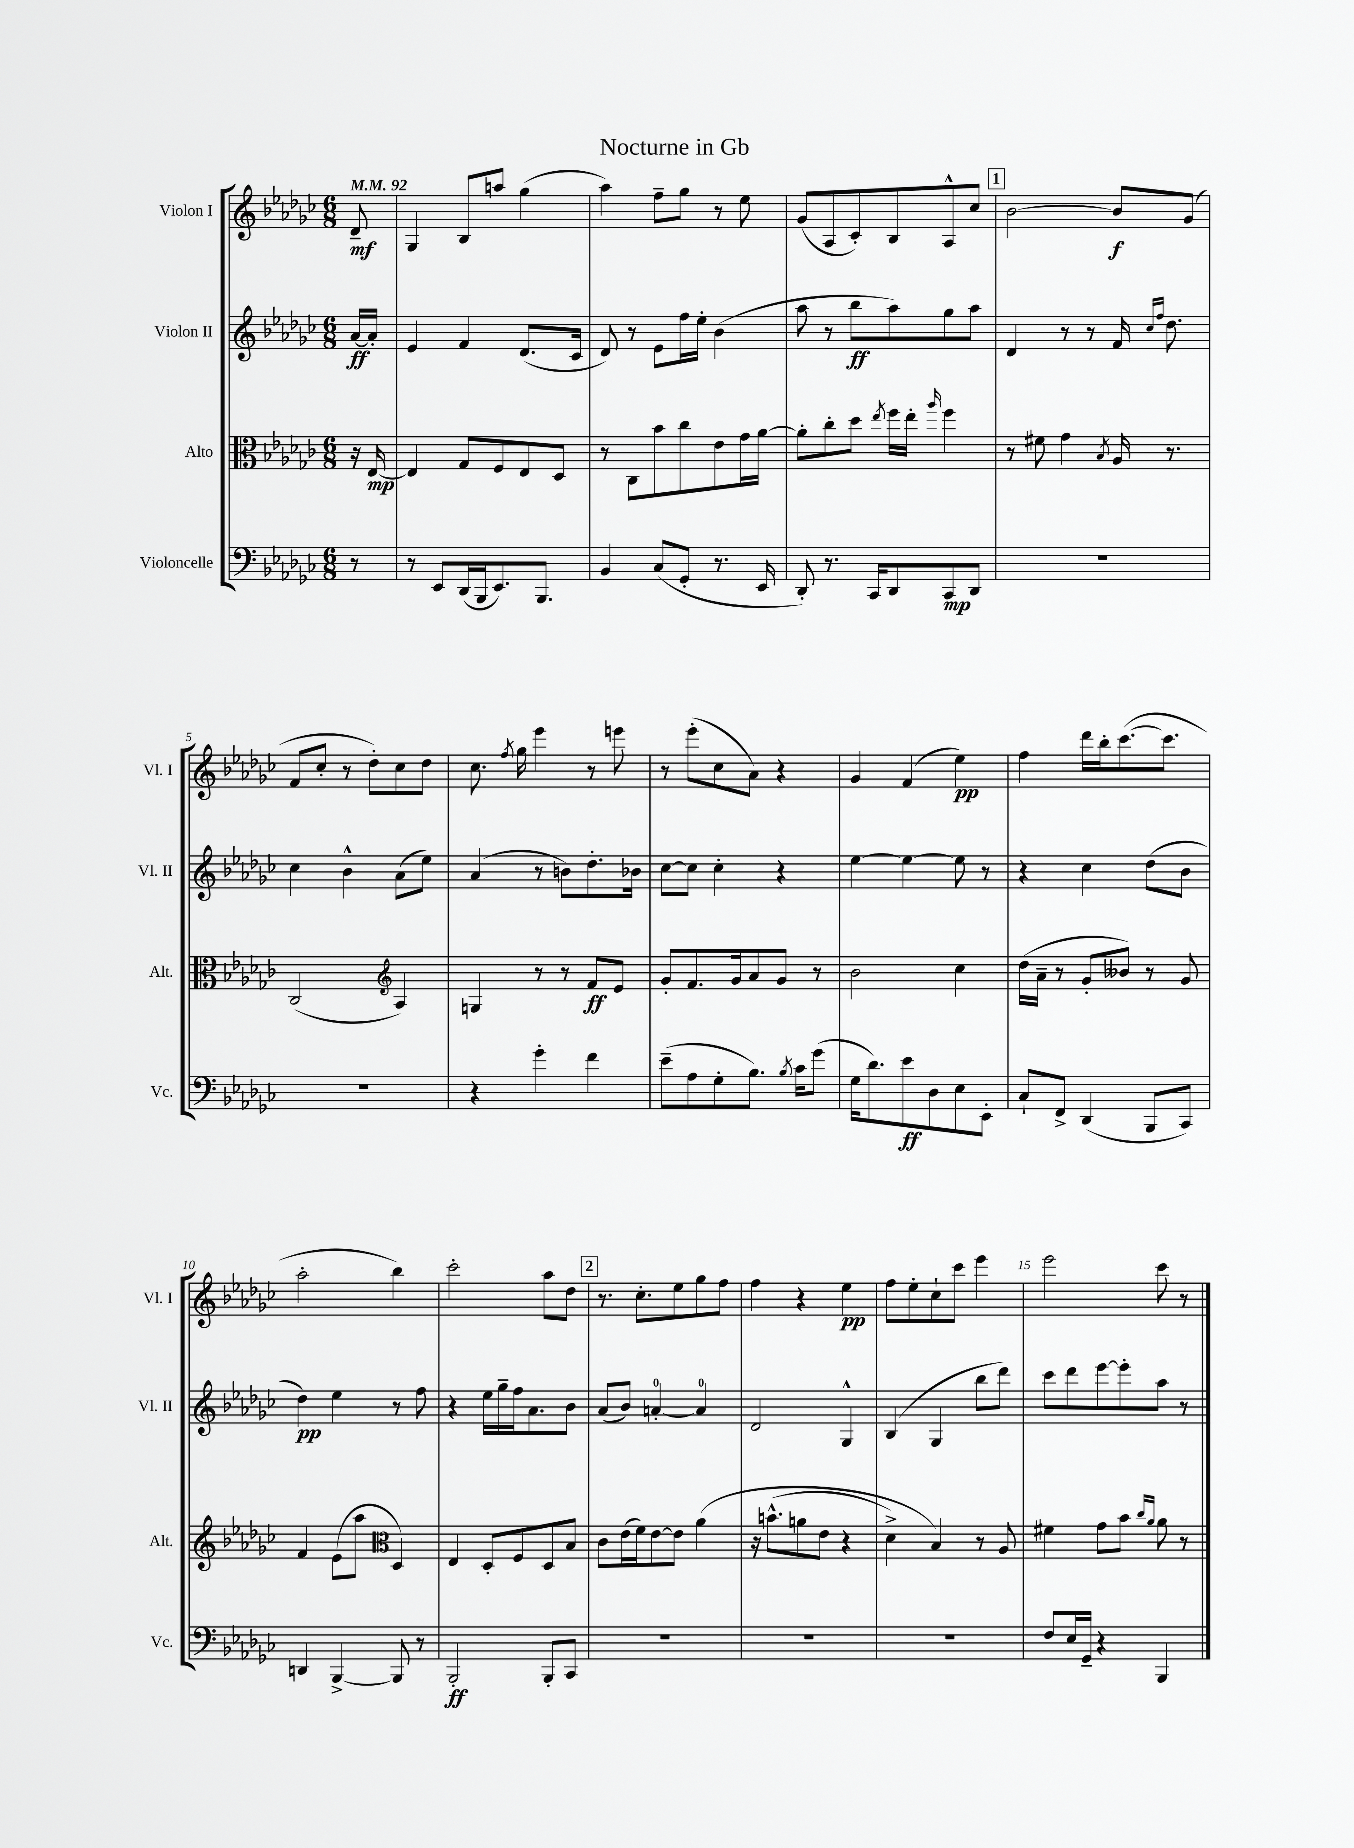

**kern	**dynam	**kern	**dynam	**kern	**dynam	**kern	**dynam
*part4	*part4	*part3	*part3	*part2	*part2	*part1	*part1
*staff4	*staff4	*staff3	*staff3	*staff2	*staff2	*staff1	*staff1
*I"Violoncelle	*	*I"Alto	*	*I"Violon II	*	*I"Violon I	*
*I'Vc.	*	*I'Alt.	*	*I'Vl. II	*	*I'Vl. I	*
*clefF4	*	*clefC3	*	*clefG2	*	*clefG2	*
*k[b-e-a-d-g-c-]	*	*k[b-e-a-d-g-c-]	*	*k[b-e-a-d-g-c-]	*	*k[b-e-a-d-g-c-]	*
*M6/8	*	*M6/8	*	*M6/8	*	*M6/8	*
*MM92	*	*MM92	*	*MM92	*	*MM92	*
=	=	=	=	=	=	=	=
8r	.	16r	.	[16a-/LL	ff	8d-~/	mf
.	.	[16E-/	mp	16a-'/JJ]	.	.	.
=1	=1	=1	=1	=1	=1	=1	=1
8r	.	4E-/]	.	4e-/	.	4G-/	.
8EE-/L	.	.	.	.	.	.	.
(16DD-/L	.	8G-/L	.	4f/	.	8B-/L	.
16BBB-/J	.	.	.	.	.	.	.
8.EE-/)	.	8F/	.	.	.	8aan/J	.
.	.	8E-/	.	(8.d-/L	.	(4gg-\	.
8.BBB-/J	.	.	.	.	.	.	.
.	.	8D-/J	.	.	.	.	.
.	.	.	.	16c-/Jk	.	.	.
=2	=2	=2	=2	=2	=2	=2	=2
4BB-/	.	8r	.	8d-/)	.	4aa-\)	.
.	.	8C-\L	.	8r	.	.	.
(8C-/L	.	8b-\	.	8e-\L	.	8ff~\L	.
8GG-'/J	.	8cc-\	.	16ff\L	.	8gg-\J	.
.	.	.	.	16ee-'\JJ	.	.	.
8.r	.	8e-\	.	(4b-\	.	8r	.
.	.	16g-\L	.	.	.	8ee-\	.
16EE-/	.	[16a-\JJ	.	.	.	.	.
=3	=3	=3	=3	=3	=3	=3	=3
8DD-'/)	.	8a-'\L]	.	8aa-\	.	(8g-/L	.
8.r	.	8cc-'\	.	8r	.	8A-/	.
.	.	8dd-\J	.	8bb-\L	ff	8c-'/)	.
16CC-/KL	.	.	.	.	.	.	.
.	.	8qee-/	.	.	.	.	.
8DD-/	.	16ff\LL	.	8aa-\)	.	8B-/	.
.	.	16ee-'\JJ	.	.	.	.	.
.	.	16qqaa-/	.	.	.	.	.
8CC-/	mp	4ff\	.	8gg-\	.	8A-^^/	.
8DD-/J	.	.	.	8aa-\J	.	8cc-/J	.
!!LO:REH:place=s1:t=1
=4	=4	=4	=4	=4	=4	=4	=4
2.r	.	8r	.	4d-/	.	[2b-\	.
.	.	8f#X\	.	.	.	.	.
.	.	4g-\	.	8r	.	.	.
.	.	.	.	8r	.	.	.
.	.	8qB-/	.	.	.	.	.
.	.	16A-/	.	16f/	.	8b-/L]	f
.	.	.	.	16qqcc-/LL	.	.	.
.	.	.	.	16qqff/JJ	.	.	.
.	.	8.r	.	8.dd-\	.	.	.
.	.	.	.	.	.	(8g-/J	.
!!LO:LB:g=z
=5	=5	=5	=5	=5	=5	=5	=5
2.r	.	(2C-/	.	4cc-\	.	8f/L	.
.	.	.	.	.	.	8cc-'/J	.
.	.	.	.	4b-^^\	.	8r	.
.	.	.	.	.	.	8dd-'\L)	.
*	*	*clefG2	*	*	*	*	*
.	.	4A-/)	.	(8a-\L	.	8cc-\	.
.	.	.	.	8ee-\J)	.	8dd-\J	.
=6	=6	=6	=6	=6	=6	=6	=6
4r	.	4Gn/	.	(4a-/	.	8.cc-\	.
.	.	.	.	.	.	8qff/	.
.	.	.	.	.	.	16gg-\	.
4g-'\	.	8r	.	8r	.	4eee-\	.
.	.	8r	.	8bn\L)	.	.	.
4f\	.	8f/L	ff	8.dd-'\	.	8r	.
.	.	8e-/J	.	.	.	8eeen\	.
.	.	.	.	16b-X\Jk	.	.	.
=7	=7	=7	=7	=7	=7	=7	=7
(8e-~\L	.	8g-'/L	.	[8cc-\L	.	8r	.
8A-\	.	8.f/	.	8cc-\J]	.	(8eee-'\L	.
8G-'\	.	.	.	4cc-'\	.	8cc-\	.
.	.	16g-/k	.	.	.	.	.
8.B-\J)	.	8a-/	.	.	.	8a-\J)	.
.	.	8g-/J	.	4r	.	4r	.
8qB-/	.	.	.	.	.	.	.
16c-\KL	.	.	.	.	.	.	.
(8g-\J	.	8r	.	.	.	.	.
=8	=8	=8	=8	=8	=8	=8	=8
16G-\KL	.	2b-\	.	[4ee-\	.	4g-/	.
8.d-\)	.	.	.	.	.	.	.
8e-\	ff	.	.	4ee-\_	.	(4f/	.
8D-\	.	.	.	.	.	.	.
8E-\	.	4cc-\	.	8ee-\]	.	4ee-\)	pp
8EE-'\J	.	.	.	8r	.	.	.
=9	=9	=9	=9	=9	=9	=9	=9
8C-`/L	.	(16dd-\LL	.	4r	.	4ff\	.
.	.	16a-~\JJ	.	.	.	.	.
8FF^/J	.	8r	.	.	.	.	.
(4DD-/	.	8g-'/L	.	4cc-\	.	16ddd-\LL	.
.	.	.	.	.	.	16bb-'\J	.
.	.	8b--X/J)	.	.	.	([8.ccc-\	.
8BBB-/L	.	8r	.	(8dd-\L	.	.	.
.	.	.	.	.	.	8.ccc-\J]	.
8CC-/J)	.	8g-/	.	8b-\J	.	.	.
!!LO:LB:g=z
=10	=10	=10	=10	=10	=10	=10	=10
4DDn/	.	4f/	.	4dd-\)	pp	2aa-'\	.
[4BBB-^/	.	(8e-\L	.	4ee-\	.	.	.
.	.	8aa-\J	.	.	.	.	.
*	*	*clefC3	*	*	*	*	*
8BBB-/]	.	4D-/)	.	8r	.	4bb-\)	.
8r	.	.	.	8ff\	.	.	.
=11	=11	=11	=11	=11	=11	=11	=11
2BBB-'/	ff	4E-/	.	4r	.	2ccc-'\	.
.	.	8D-'/L	.	16ee-\LL	.	.	.
.	.	.	.	16gg-~\	.	.	.
.	.	8F/	.	16ff\J	.	.	.
.	.	.	.	8.a-\	.	.	.
8BBB-'/L	.	8D-/	.	.	.	8aa-\L	.
8CC-/J	.	8B-/J	.	8b-\J	.	8dd-\J	.
!!LO:REH:place=s1:t=2
=12	=12	=12	=12	=12	=12	=12	=12
2.r	.	8c-\L	.	(8a-/L	.	8.r	.
.	.	(16e-\L	.	8b-/J)	.	.	.
.	.	16f\J)	.	.	.	8.cc-'\L	.
.	.	[8e-\	.	[4an'/	.	.	.
.	.	8e-\J]	.	.	.	8ee-\	.
.	.	(4a-\	.	4a/]	.	8gg-\	.
.	.	.	.	.	.	8ff\J	.
=13	=13	=13	=13	=13	=13	=13	=13
2.r	.	16r	.	2d-/	.	4ff\	.
.	.	(8.bn^^\L	.	.	.	.	.
.	.	8an\	.	.	.	4r	.
.	.	8e-\J	.	.	.	.	.
.	.	4r	.	4G-^^/	.	4ee-\	pp
=14	=14	=14	=14	=14	=14	=14	=14
2.r	.	4d-^\)	.	(4B-/	.	8ff\L	.
.	.	.	.	.	.	8ee-'\	.
.	.	4B-/)	.	4G-/	.	8cc-`\	.
.	.	.	.	.	.	8ccc-\J	.
.	.	8r	.	8bb-\L	.	4eee-\	.
.	.	8A-/	.	8ddd-\J)	.	.	.
=15	=15	=15	=15	=15	=15	=15	=15
8F/L	.	4f#X\	.	8ccc-\L	.	2eee-\	.
16E-/L	.	.	.	8ddd-\	.	.	.
16GG-~/JJ	.	.	.	.	.	.	.
4r	.	8g-\L	.	[8eee-\	.	.	.
.	.	8b-\J	.	8eee-'\]	.	.	.
.	.	16qqcc-/LL	.	.	.	.	.
.	.	16qqa-/JJ	.	.	.	.	.
4BBB-/	.	8a-\	.	8aa-\J	.	8ccc-\	.
.	.	8r	.	8r	.	8r	.
==	==	==	==	==	==	==	==
*-	*-	*-	*-	*-	*-	*-	*-
